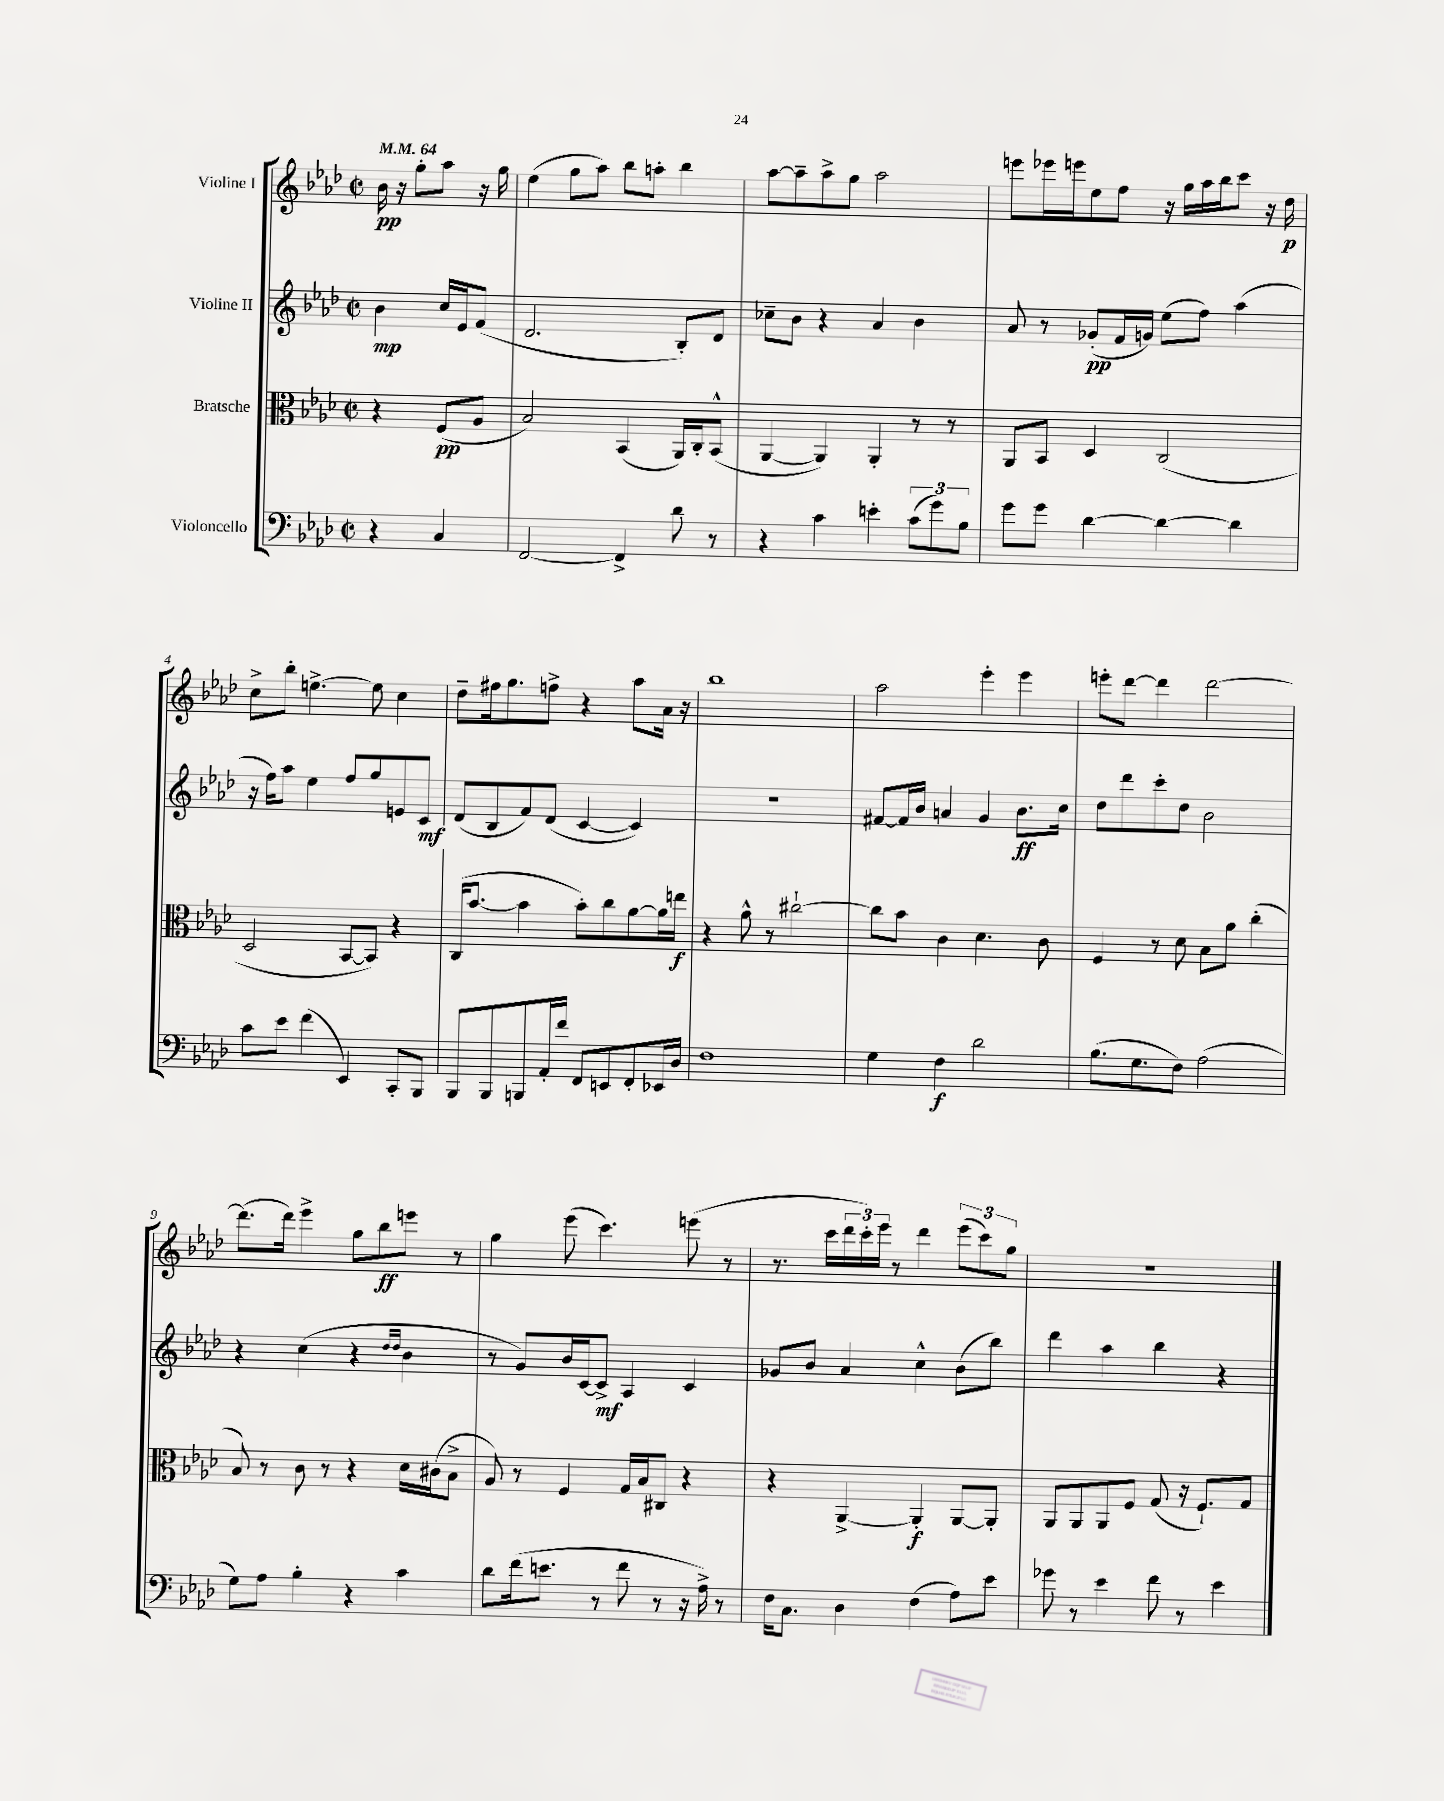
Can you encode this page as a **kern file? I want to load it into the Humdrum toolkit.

**kern	**kern	**kern	**kern
*staff4	*staff3	*staff2	*staff1
*clefF4	*clefC3	*clefG2	*clefG2
*k[b-e-a-d-]	*k[b-e-a-d-]	*k[b-e-a-d-]	*k[b-e-a-d-]
*M2/2	*M2/2	*M2/2	*M2/2
*met(c|)	*met(c|)	*met(c|)	*met(c|)
*MM64	*MM64	*MM64	*MM64
4r	4r	4b-\	16b-\
.	.	.	16r
.	.	.	8gg'\L
4C/	(8F/L	16cc/LL	8aa-\J
.	.	16e-/J	.
.	8A-/J	(8f/J	16r
.	.	.	16gg\
=	=	=	=
[2FF/	2B-/)	2.d-/	(4ee-\
.	.	.	8gg\L
.	.	.	8aa-\J)
4FF^/]	(4BB-/	.	8bb-\L
.	.	.	8aa'\J
8d-\	16AA-/LL)	8B-'/L)	4bb-\
.	16C'/J	.	.
8r	(8BB-^^/J	8d-/J	.
=	=	=	=
4r	[4AA-/	8cc-~\L	[8aa-\L
.	.	8b-\J	8aa-~\]
4c\	4AA-/])	4r	8aa-^\
.	.	.	8gg\J
4e'\	4AA-'/	4a-/	2aa-\
(12c\L	8r	4b-\	.
12g\)	.	.	.
.	8r	.	.
12B-\J	.	.	.
=	=	=	=
8g\L	8AA-/L	8a-/	8eee\L
8g\J	8BB-/J	8r	16eee-\L
.	.	.	16eee\J
[4d-\	4D-/	(8g-'/L	8ee-\
.	.	16f/L	8ff\J
.	.	16g/JJ)	.
4d-\_	(2C/	(8ee-\L	16r
.	.	.	16gg\LL
.	.	8ff\J)	16aa-\
.	.	.	16bb-\J
4d-\]	.	(4aa-\	8ccc\J
.	.	.	16r
.	.	.	16dd-\
=	=	=	=
8c\L	2D-/	16r	8cc^\L
.	.	16ff\LK)	.
8e-\J	.	8aa-\J	8bb-'\J
(4f\	.	4ee-\	[4.ee^\
4EE-/)	[8BB-/L	8ff/L	.
.	8BB-/]J)	8gg/	8ee\]
8CC'/L	4r	8e/	4cc\
8BBB-/J	.	8c/J	.
=	=	=	=
8BBB-/L	(16C/LK	(8d-/L	8dd-~\L
.	[8.b-/J	.	.
8BBB-/	.	8B-/	16ff#\k
.	.	.	8.gg\
8BBB/	4b-\]	8f/)	.
16AA-'/L	.	(8d-/J	8ff^\J
16f/JJ	.	.	.
8FF/L	8b-'\L)	[4c/	4r
8EE/	8cc\	.	.
8FF'/	[8a-\	4c/])	8aa-\L
16EE-/L	16a-\]L	.	16a-\Jk
16D-/JJ	16ee\JJ	.	16r
=	=	=	=
1F	4r	1r	1bb-
.	8a-^^\	.	.
.	8r	.	.
.	[2cc#`\	.	.
=	=	=	=
4G\	8cc#\]L	[8f#/L	2aa-\
.	8b-\J	16f#/]L	.
.	.	16b-/JJ	.
4F\	4c\	4a/	.
2d-\	4.d-\	4g/	4eee-'\
.	.	8.b-\L	4eee-\
.	8c\	.	.
.	.	16cc\Jk	.
=	=	=	=
(8.B-\L	4F/	8dd-\L	8eee'\L
.	.	8ddd-\	[8ddd-\J
8.G\	.	.	.
.	8r	8ccc'\	4ddd-\]
8F\J)	8d-\	8dd-\J	.
(2A-\	8B-\L	2b-\	[2ddd-\
.	8a-\J	.	.
.	(4cc'\	.	.
=	=	=	=
8G\L)	8B-/)	4r	(8.ddd-\]L
8A-\J	8r	.	.
.	.	.	16ddd-\Jk)
4B-'\	8c\	(4cc\	4eee-^\
.	8r	.	.
4r	4r	4r	8gg\L
.	.	.	8bb-\
.	.	16qqdd-/LL	.
.	.	16qqdd-/JJ	.
4c\	16d-\LL	4b-\	8eee\J
.	(16c#\J	.	.
.	8B-^\J	.	8r
=	=	=	=
8d-\L	8A-/)	8r	4gg\
(16f\k	8r	8g/L)	.
8.e\J	.	.	.
.	4F/	16b-/L	(8eee-\
.	.	[16c/J	.
8r	.	8c^/]J	4.ccc\)
8f\	16G/LL	4A-/	.
.	16B-/J	.	.
8r	8C#/J	.	.
16r	4r	4c/	(8eee\
16A-^\)	.	.	.
8r	.	.	8r
=	=	=	=
16F\LK	4r	8g-/L	8.r
8.C\J	.	.	.
.	.	8b-/J	.
.	.	.	16ccc\LL
4D-\	[4AA-^/	4a-/	24ddd-\
.	.	.	24ccc'\)
.	.	.	24eee-\JJ
.	.	.	8r
(4F\	4AA-'/]	4cc^^\	4ddd-\
8A-\L)	[8AA-/L	(8b-\L	(12eee-\L
.	.	.	12ccc\)
8e-\J	8AA-'/]J	8bb-\J)	.
.	.	.	12gg\J
=	=	=	=
8g-\	8AA-/L	4ddd-\	1r
8r	8AA-/	.	.
4e-\	8AA-/	4aa-\	.
.	8F/J	.	.
8f\	(8G/	4bb-\	.
8r	16r	.	.
.	8.F`/L)	.	.
4e-\	.	4r	.
.	8G/J	.	.
==	==	==	==
*-	*-	*-	*-
